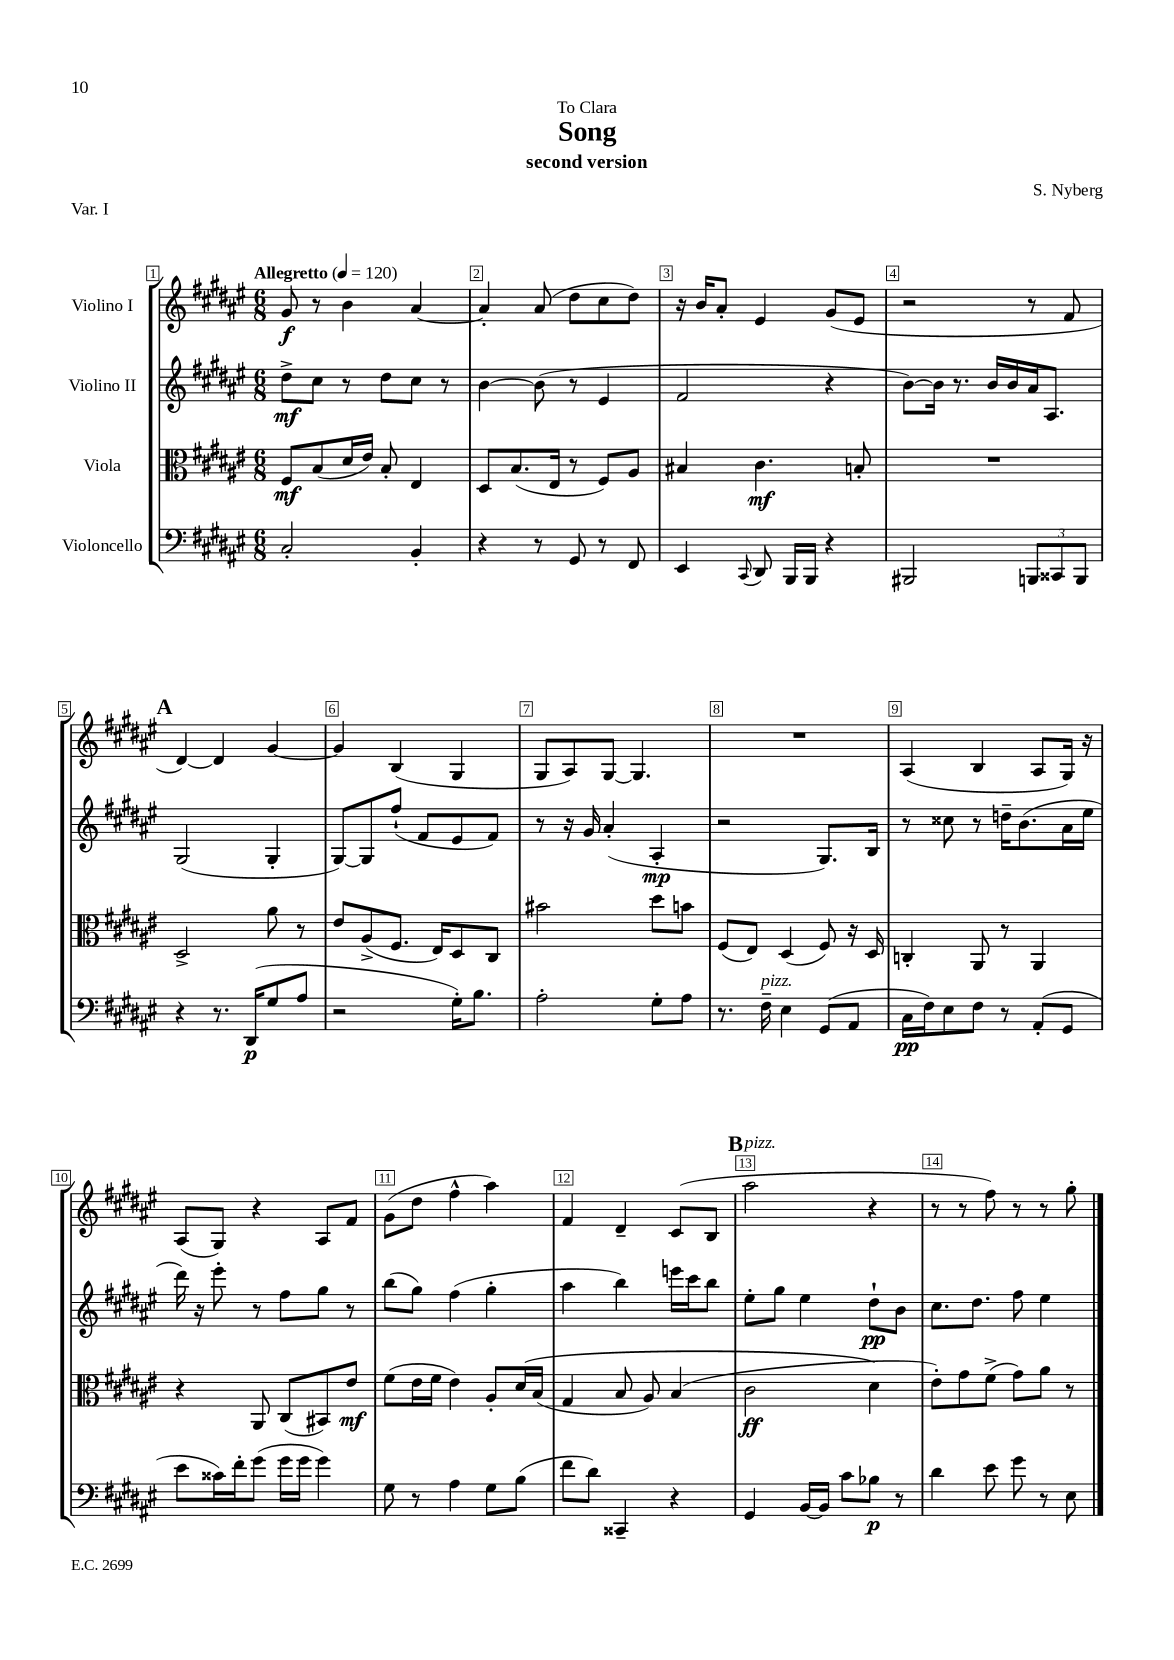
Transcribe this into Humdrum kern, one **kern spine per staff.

**kern	**kern	**kern	**kern
*staff4	*staff3	*staff2	*staff1
*clefF4	*clefC3	*clefG2	*clefG2
*k[f#c#g#d#a#e#]	*k[f#c#g#d#a#e#]	*k[f#c#g#d#a#e#]	*k[f#c#g#d#a#e#]
*M6/8	*M6/8	*M6/8	*M6/8
*MM120	*MM120	*MM120	*MM120
2C#'/	8F#/L	8dd#^\L	8g#/
.	(8B/	8cc#\J	8r
.	16d#/L	8r	4b\
.	16e#/JJ)	.	.
.	8B'/	8dd#\L	.
4BB'/	4E#/	8cc#\J	[4a#/
.	.	8r	.
=	=	=	=
4r	8D#/L	[4b\	4a#'/]
.	(8.B/	.	.
8r	.	(8b\]	(8a#/
.	16E#/Jk	.	.
8GG#/	8r	8r	8dd#\L
8r	8F#/L)	4e#/	8cc#\
8FF#/	8A#/J	.	8dd#\J)
=	=	=	=
4EE#/	4B#/	2f#/	16r
.	.	.	16b/LK
.	.	.	8a#'/J
8qqCC#/	.	.	.
8DD#/	4.c#\	.	4e#/
16BBB/LL	.	.	.
16BBB/JJ	.	.	.
4r	.	4r	(8g#/L
.	8B'/	.	8e#/J
=	=	=	=
2BBB#/	2.r	[8b\L)	2r
.	.	16b\]Jk	.
.	.	8.r	.
.	.	16b/LL	.
.	.	16b/	.
12BBB/L	.	16a#/J	8r
.	.	8.A#/J	.
12CC##/	.	.	.
.	.	.	8f#/
12BBB/J	.	.	.
=	=	=	=
4r	2D#^/	(2G#/	[4d#/)
8.r	.	.	4d#/]
(16DD#/LK	.	.	.
8G#/	8a#\	4G#'/	[4g#/
8A#/J	8r	.	.
=	=	=	=
2r	8e#/L	[8G#/L)	4g#/]
.	(8A#^/	8G#/]	.
.	8.F#/J	(8ff#`/J	(4B/
.	.	8f#/L	.
.	16E#/LK)	.	.
16G#'\LK)	8D#/	8e#/	4G#/
8.B\J	.	.	.
.	8C#/J	8f#/J)	.
=	=	=	=
2A#'\	2b#\	8r	8G#/L
.	.	16r	8A#/)
.	.	16g#/	.
.	.	(4a#'/	[8G#/J
.	.	.	4.G#/]
8G#'\L	8dd#\L	4A#'/	.
8A#\J	8b\J	.	.
=	=	=	=
8.r	(8F#/L	2r	2.r
.	8E#/J)	.	.
16F#~\	.	.	.
4E#\	(4D#/	.	.
(8GG#/L	8F#/)	8.G#/L)	.
8AA#/J	16r	.	.
.	16D#/	16B/Jk	.
=	=	=	=
16C#\LL	4C'/	8r	(4A#/
16F#\J)	.	.	.
8E#\	.	8cc##\	.
8F#\J	8AA#/	8r	4B/
8r	8r	16dd~\LK	.
.	.	(8.b\	.
(8AA#'/L	4AA#/	.	8A#/L
8GG#/J	.	16a#\L	16G#/Jk)
.	.	16ee#\JJ	16r
=	=	=	=
8e#\L	4r	16ddd#\)	(8A#/L
.	.	16r	.
16c##\L)	.	8eee#'\	8G#/J)
16f#'\J	.	.	.
(8g#\J	8AA#/	8r	4r
16g#\LL	(8C#/L	8ff#\L	.
16g#\JJ	.	.	.
4g#\)	8BB#/)	8gg#\J	8A#/L
.	8e#/J	8r	8f#/J
=	=	=	=
8G#\	(8f#\L	(8bb\L	(8g#\L
8r	16e#\L	8gg#\J)	8dd#\J
.	16f#\JJ	.	.
4A#\	4e#\)	(4ff#\	4ff#^^\
8G#\L	8A#'/L	4gg#'\	4aa#\)
(8B\J	&(16d#/L	.	.
.	(16B/JJ	.	.
=	=	=	=
8f#\L	4G#/	4aa#\	4f#/
8d#\J)	.	.	.
4CC##~/	8B/	4bb\)	4d#~/
.	8A#/)	.	.
4r	(4B/	16eee\LL	(8c#/L
.	.	16ccc#\J	.
.	.	8bb\J	8B/J
=	=	=	=
4GG#/	2c#\	8ee#'\L	2aa#\
.	.	8gg#\J	.
[16BB/LL	.	4ee#\	.
16BB/]JJ	.	.	.
8c#\L	.	.	.
8B-\J	4d#\&)	8dd#`\L	4r
8r	.	8b\J	.
=	=	=	=
4d#\	8e#'\L)	8.cc#\L	8r
.	8g#\	.	8r
.	.	8.dd#\J	.
8e#\	(8f#^\J	.	8ff#\)
8g#\	8g#\L)	8ff#\	8r
8r	8a#\J	4ee#\	8r
8E#\	8r	.	8gg#'\
==	==	==	==
*-	*-	*-	*-
